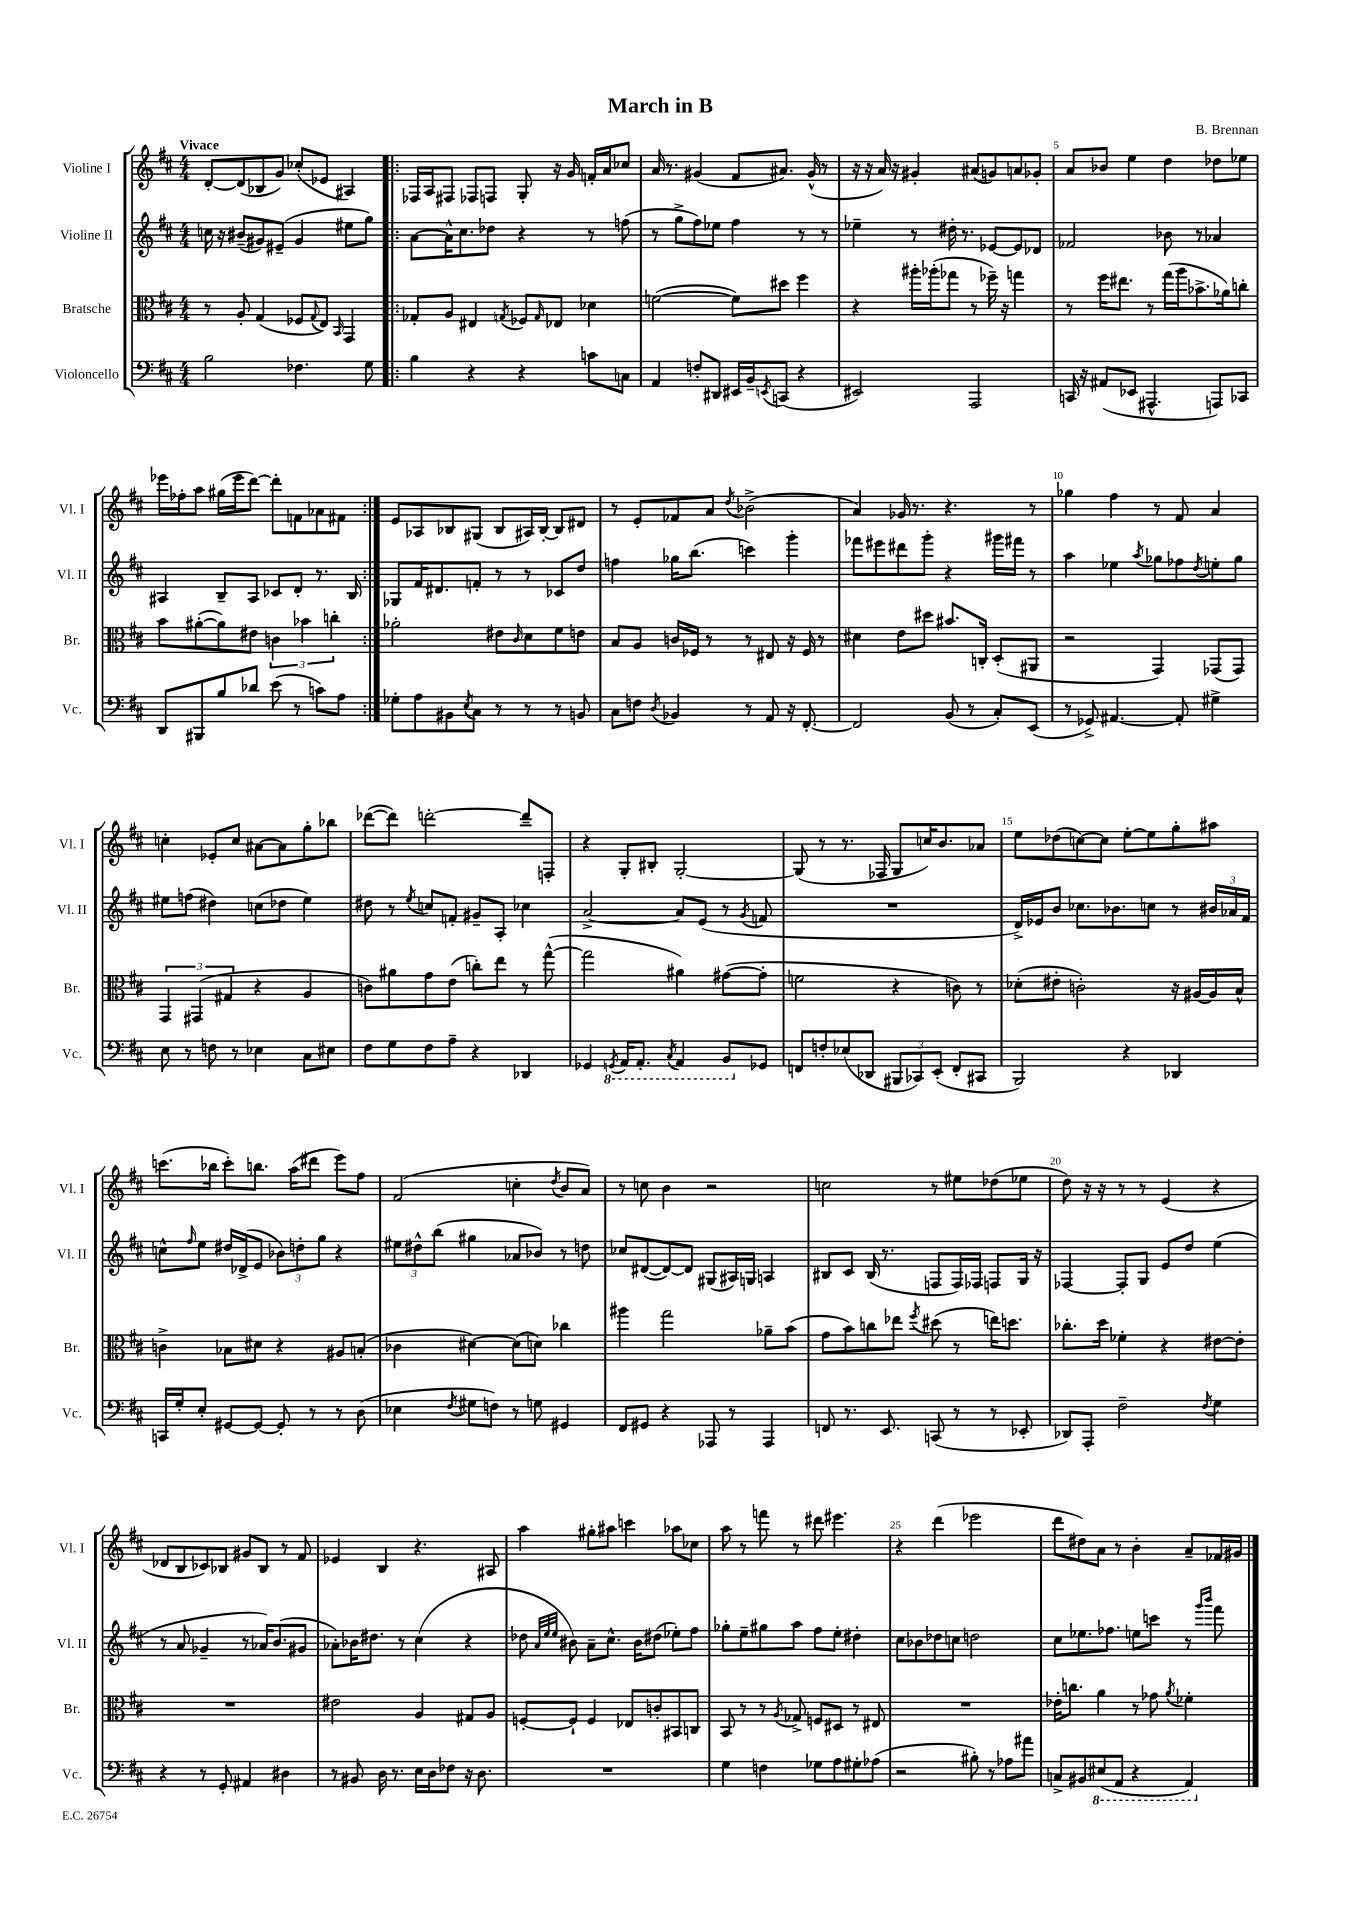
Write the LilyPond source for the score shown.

\header { title = "March in B" composer = "B. Brennan" }
<<
\new StaffGroup <<
\new Staff = "s0" \with { instrumentName = "Violine I" shortInstrumentName = "Vl. I" } {
    \clef treble \key d \major \numericTimeSignature \time 4/4 \tempo "Vivace"
    d'8~-. d'8( bes8 g'8) ces''8-.( ees'8 ais4) |
    \repeat volta 2 { fes16 a16 fis8 fes8 f8 g8-. r16 g'16 f'16-. a'16 ces''8 |
    a'16 r8. gis'4( fis'8 ais'8.) gis'16-^( r8 |
    r16 r16 a'16) r16 gis'4-. ais'8( g'8) a'8 ges'8-. |
    a'8 bes'8 e''4 d''4 des''8 ees''8 |
    ees'''16 fes''16-. a''8 gis''16( ees'''16 d'''8~) d'''8-. f'8 aes'8 fis'8 | }
    e'8 aes8 bes8 gis8( bes8 ais16) bes16~-. bes8 dis'8 |
    r8 e'8-. fes'8 a'8 \acciaccatura { d''8 } bes'2->( |
    a'4) ges'16 r8. r4. r8 |
    ges''4 fis''4 r8 fis'8 a'4 |
    c''4-. ees'8-. c''8 ais'8~ ais'8 g''8-. bes''8 |
    des'''8~( des'''8) d'''2~-. d'''8-- f8-. |
    r4 g8-. bis8-. g2~-. |
    g8( r8 r8. fes16 g8 c''16) b'8. aes'8 |
    e''8 des''8( c''8~) c''8 e''8~-. e''8 g''8-. ais''8 |
    c'''8.( bes''16 c'''8-.) b''8. a''16( dis'''8 e'''8) fis''8 |
    fis'2( c''4-. \acciaccatura { d''8 } b'8 a'8) |
    r8 c''8 b'4 r2 |
    c''2 r8 eis''8 des''8( ees''8 |
    d''8) r16 r16 r8 r8 e'4( r4 |
    des'8 b8 ces'8) bes8 gis'8 bes8 r8 fis'8 |
    ees'4 b4 r4. ais8 |
    a''4 gis''8-. ais''8 c'''4 aes''8 ces''8 |
    a''8 r8 f'''8 r8 dis'''8 eis'''4. |
    r4 d'''4( ees'''2 |
    d'''8 dis''8) a'8 r8 b'4-. a'8-- fes'16 gis'16 \bar "|." |
}
\new Staff = "s1" \with { instrumentName = "Violine II" shortInstrumentName = "Vl. II" } {
    \clef treble \key d \major \numericTimeSignature \time 4/4
    c''16 r16 bis'8--( gis'8) eis'8--( gis'4 eis''8 g''8) |
    \repeat volta 2 { a'8~ a'16-^ cis''8. des''8 r4 r8 f''8( |
    r8 g''8-> fis''8) ees''8 fis''4 r8 r8 |
    ees''4-- r8 dis''16-. r8. ees'8~ ees'8 des'8 |
    fes'2 bes'8 r8 aes'4 |
    ais4 b8-- ais8 ces'8 d'8-. r8. b16 | }
    ges8 fis'16 dis'8. f'8-. r8 r8 ces'8 d''8 |
    f''4 ges''16 b''8.( c'''4) g'''4-. |
    fes'''8 eis'''8 dis'''8 g'''8-. r4 gis'''16 fis'''16 r8 |
    a''4 ees''4 \acciaccatura { a''8 } ges''8 fes''8 \acciaccatura { d''8 } e''8-. ges''8 |
    eis''8 f''8( dis''4) c''8( des''8 eis''4) |
    dis''8 r8 \acciaccatura { e''8 } c''8 f'8-. gis'8-- a8-. ces''4 |
    a'2~-> a'8 e'8( r8 \acciaccatura { g'8 } f'8 |
    R1 |
    d'16->) ees'16 b'8 ces''8. bes'8. c''8 r8 \tuplet 3/2 { bis'16 aes'16 fis'16 } |
    c''8-^ \grace { fis''16 } e''8 dis''16 des'16->( e'8 \tuplet 3/2 { bes'8) d''8-. g''8 } r4 |
    \tuplet 3/2 { eis''8 dis''8-^ b''8( } gis''4 aes'8 bes'8) r8 d''8 |
    ces''8 dis'8~( dis'8~) dis'8 gis8( ais16) g16 a4 |
    bis8 cis'8 bis16( r8. f8 f16) fes16 f8 g16 r16 |
    fes4~ fes8-. g8 e'8 d''8 e''4( |
    r8 a'8 ges'4-- r8 aes'16) b'8.( gis'8 |
    aes'8-.) bes'16 dis''8. r8 cis''4( r4 |
    des''8 \grace { a'32 e''32 e''32 } bis'8) a'8-- cis''8.-^ bis'16 dis''8( ees''8-.) fis''8 |
    ges''8-. e''8-- gis''8 a''8 fis''8 e''8-. dis''4-. |
    cis''8 bes'8 des''8 c''8 d''2 |
    cis''8 ees''8. fes''8. e''8 c'''8 r8 \grace { g'''16 b'''16 } fis'''8 \bar "|." |
}
\new Staff = "s2" \with { instrumentName = "Bratsche" shortInstrumentName = "Br." } {
    \clef alto \key d \major \numericTimeSignature \time 4/4
    r8 a8-. g4( fes8 \appoggiatura { g8 } e8) \grace { b,16 } g,4 |
    \repeat volta 2 { ges8-. a8 eis4 \acciaccatura { g8 } fes8 \grace { g16 } ees8 des'4 |
    f'2~( f'8) dis''8 fis''4 |
    r4 ais''16-. aes''16-.( ges''8 r8 fes''16--) r16 g''4 |
    r8 fis''16 eis''8. r8 g''16( a''16 bes'8.-> aes'16) c''8-. |
    b'8 ais'8~-.( ais'8) eis'8 \tuplet 3/2 { c'4 bes'4 c''4-. } | }
    aes'2-. eis'8 \grace { cis'16 } d'8 fis'8 e'8 |
    b8 a8 c'16 fes16 r8 r8 eis8 r16 fes16 r8 |
    dis'4 e'8 dis''8 bis'8. c16-. d8-.( ais,8 |
    r2 g,4) ges,8( ges,8) |
    \tuplet 3/2 { g,4 gis,4( gis4 } r4 a4 |
    c'8) ais'8 g'8 e'8( c''8-.) e''8 r8 g''8~-^( |
    g''2 ais'4) gis'8~( gis'8-. |
    f'2 r4 c'8) r8 |
    des'8-.( eis'8-. c'2-.) r16 ais16~ ais16 b16-^ |
    c'4-> bes8 dis'8 r4 ais8 b8-.( |
    ces'4 dis'4~) dis'8( d'8) ces''4 |
    ais''4 g''2 aes'8-- b'8( |
    g'8 b'8) c''8 ees''8 \acciaccatura { fis''8 } dis''8( r8 e''16) d''8. |
    ces''8.-. d''16 fes'4-. r4 eis'8~ eis'8-. |
    R1 |
    eis'2 a4 gis8 a8 |
    f8~-. f8-! f4 ees8 c'8-. bis,8 c8 |
    b,8 r8 r8 \acciaccatura { a8 } ges8-> f8 dis8 r8 eis8 |
    R1 |
    ees'16-. c''8. a'4 r8 ges'8 \acciaccatura { a'8 } fes'4-. \bar "|." |
}
\new Staff = "s3" \with { instrumentName = "Violoncello" shortInstrumentName = "Vc." } {
    \clef bass \key d \major \numericTimeSignature \time 4/4
    b2 fes4. g8 |
    \repeat volta 2 { b4 r4 r4 c'8 c8 |
    a,4 f8-. dis,8 eis,16 b,16-- \acciaccatura { e,8 } c,8( r4 |
    eis,2) a,,2 |
    c,16 r16 ais,8( ees,8 ais,,4.-^ a,,8) ces,8 |
    d,8 bis,,8 b8 des'8 e'8( r8 c'8) a8 | }
    ges8-. a8 bis,8 \acciaccatura { e8 } cis8 r8 r8 r8 b,8 |
    cis8 f8 \acciaccatura { d8 } bes,4 r8 a,8 r16 fis,8.~-. |
    fis,2 b,8( r8 cis8-.) e,8( |
    r8 ges,8->) ais,4.~ ais,8-. gis4-> |
    e8 r8 f8 r8 ees4 cis8 eis8 |
    fis8 g8 fis8 a8-- r4 des,4 |
    ges,4 \ottava #-1 \acciaccatura { g,,!8 } a,,16 a,,8.-. \acciaccatura { cis,8 } a,,4 b,,8 \ottava #0 ges,!8 |
    f,8 f8-. ees8( des,8 \tuplet 3/2 { bis,,8 ces,8) e,8-.( } f,8-. cis,8 |
    b,,2) r4 des,4 |
    c,16 g16-. e8-. gis,8~ gis,8~ gis,8-. r8 r8 d8( |
    ees4 \acciaccatura { fis8 } gis8 f8) r8 g8 gis,4 |
    fis,8 gis,8 r4 aes,,8 r8 aes,,4 |
    f,8 r8. e,8. c,8( r8 r8 ees,8-. |
    des,8) a,,8-. fis2-- \acciaccatura { fis8 } g4 |
    r4 r8 g,8-. ais,4 dis4 |
    r8 bis,8 d16 r8. e16 d16 fes8 r16 d8. |
    R1 |
    g4 f4 ges8 a8 gis8-. aes8( |
    r2 bis8-.) r8 aes8 ais'8 |
    c8-> bis,8 \ottava #-1 eis,8( a,,8 r4 a,,4) \ottava #0 \bar "|." |
}
>>
>>
\layout { \context { \Score \override BarNumber.break-visibility = ##(#f #t #t) barNumberVisibility = #(every-nth-bar-number-visible 5) } }
